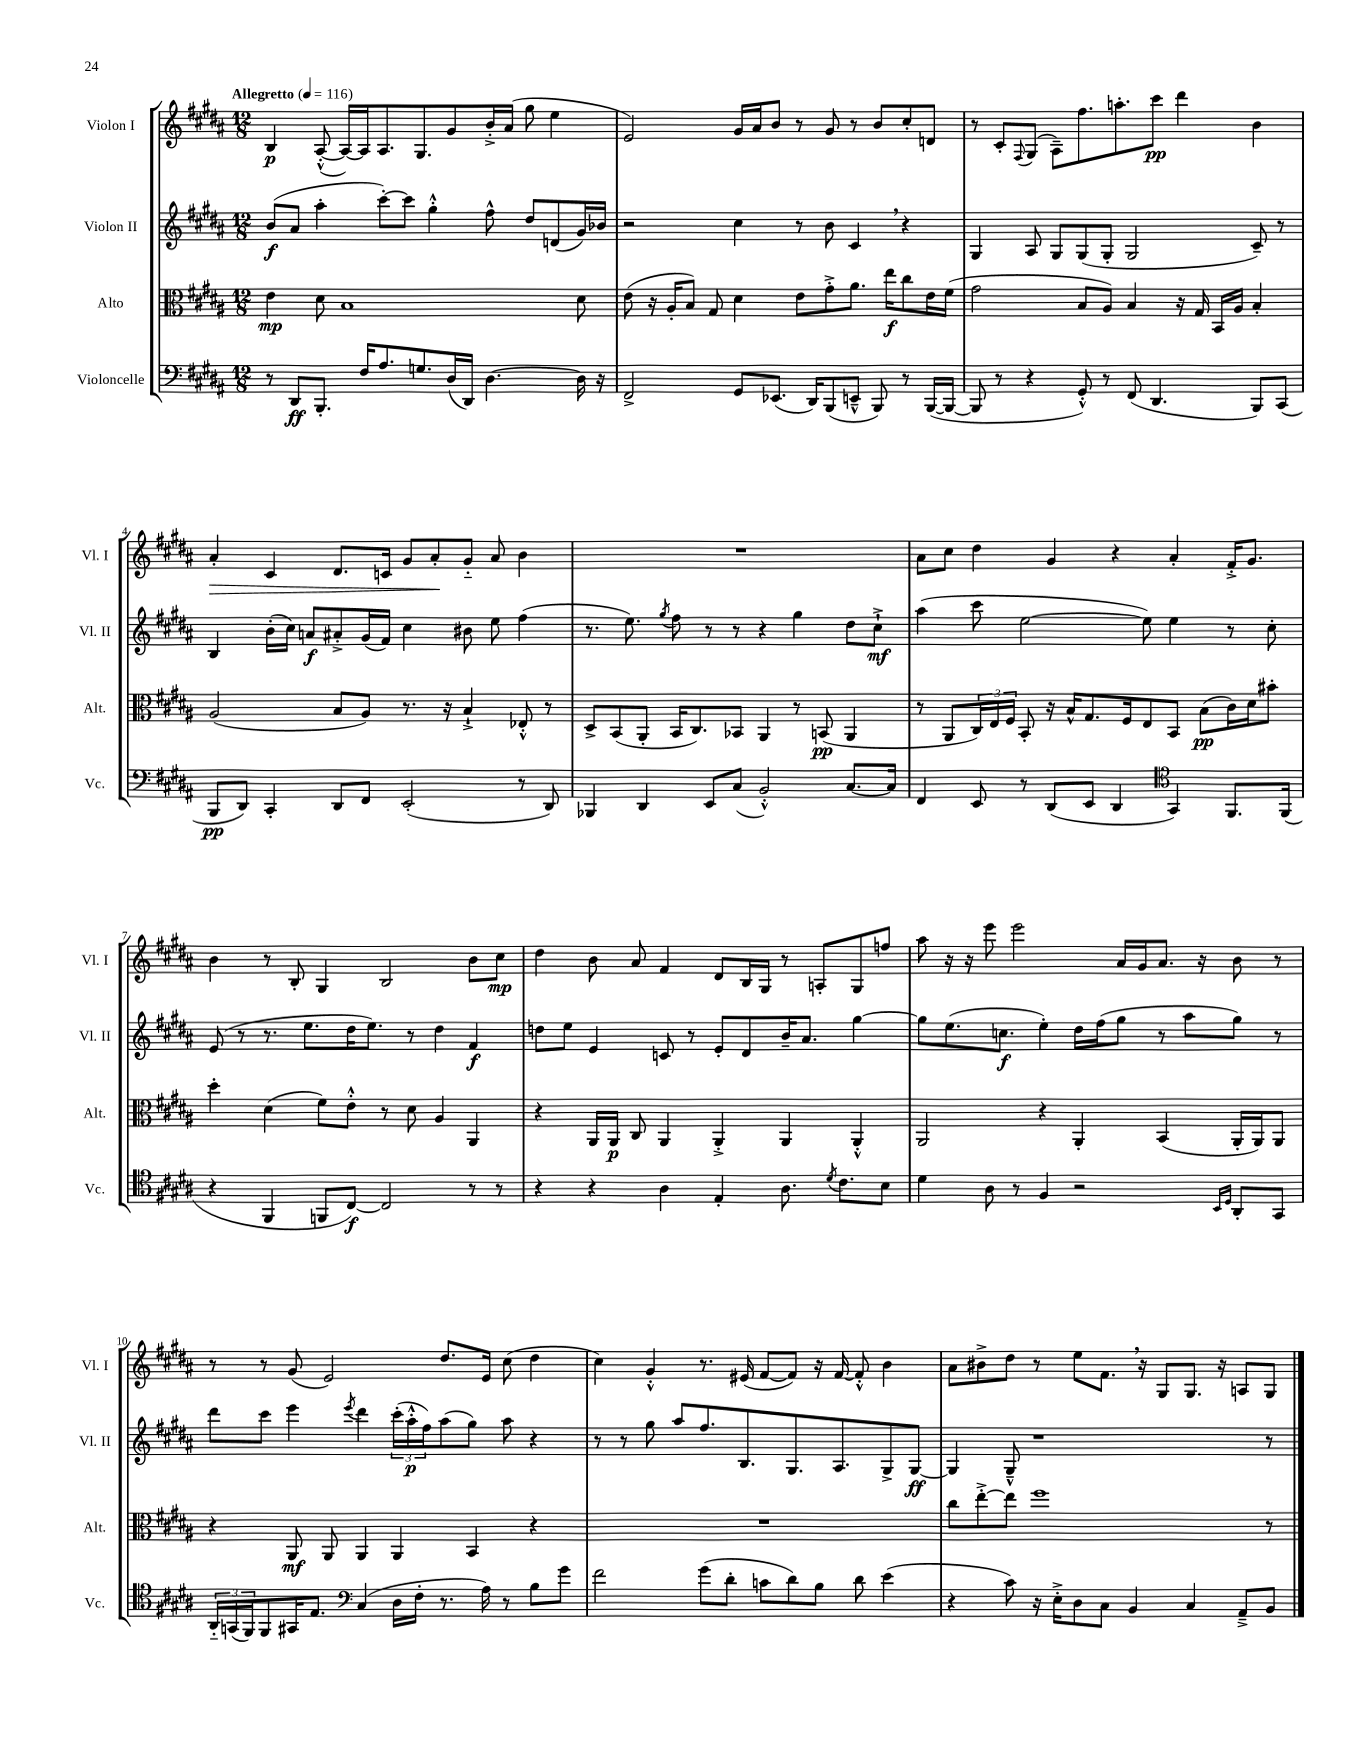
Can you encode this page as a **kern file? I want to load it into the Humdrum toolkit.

**kern	**dynam	**kern	**dynam	**kern	**dynam	**kern	**dynam
*part4	*part4	*part3	*part3	*part2	*part2	*part1	*part1
*staff4	*staff4	*staff3	*staff3	*staff2	*staff2	*staff1	*staff1
*I"Violoncelle	*	*I"Alto	*	*I"Violon II	*	*I"Violon I	*
*I'Vc.	*	*I'Alt.	*	*I'Vl. II	*	*I'Vl. I	*
*clefF4	*	*clefC3	*	*clefG2	*	*clefG2	*
*k[f#c#g#d#a#]	*	*k[f#c#g#d#a#]	*	*k[f#c#g#d#a#]	*	*k[f#c#g#d#a#]	*
*M12/8	*	*M12/8	*	*M12/8	*	*M12/8	*
*MM116	*	*MM116	*	*MM116	*	*MM116	*
=1	=1	=1	=1	=1	=1	=1	=1
!	!	!	!	!	!	!LO:TX:a:B:t=Allegretto	!
8r	.	4e\	mp	(8b/L	f	4B/	p
8DD#/L	ff	.	.	8a#/J	.	.	.
8.BBB'/J	.	8d#\	.	4aa#'\	.	([8A#'^^/	.
.	.	1B	.	.	.	16A#/LL_)	.
16F#/KL	.	.	.	.	.	16A#/J]	.
8.A#/	.	.	.	[8ccc#'\L)	.	8.A#/	.
.	.	.	.	8ccc#\J]	.	.	.
8.Gn/	.	.	.	.	.	8.G#/	.
.	.	.	.	4gg#'^^\	.	.	.
(16D#/L	.	.	.	.	.	8g#/	.
16DD#/JJ)	.	.	.	.	.	.	.
[4.D#\	.	.	.	8ff#^^\	.	16b'^/L	.
.	.	.	.	.	.	(16a#/JJ	.
.	.	.	.	8dd#/L	.	8gg#\	.
.	.	.	.	(8dn/	.	4ee\	.
16D#\]	.	8d#\	.	16g#/L)	.	.	.
16r	.	.	.	16b-X/JJ	.	.	.
=2	=2	=2	=2	=2	=2	=2	=2
2FF#^/	.	(8e\	.	2r	.	2e/)	.
.	.	16r	.	.	.	.	.
.	.	16A#'/KL	.	.	.	.	.
.	.	8B/J)	.	.	.	.	.
.	.	8G#/	.	.	.	.	.
8GG#/L	.	4d#\	.	4cc#\	.	16g#/LL	.
.	.	.	.	.	.	16a#/J	.
(8.EE-X/J	.	.	.	.	.	8b/J	.
.	.	8e\L	.	8r	.	8r	.
16DD#/KL)	.	.	.	.	.	.	.
(8BBB/	.	8g#'^\	.	8b\	.	8g#/	.
8EEn~^^/J	.	8.a#\J	.	4c#,/	.	8r	.
8BBB/)	.	.	.	.	.	8b/L	.
.	.	16ee\KL	f	.	.	.	.
8r	.	8cc#\	.	4r	.	8cc#'/	.
([16BBB/LL	.	16e\L	.	.	.	8dn/J	.
16BBB/JJ_	.	(16f#\JJ	.	.	.	.	.
=3	=3	=3	=3	=3	=3	=3	=3
8BBB/]	.	2g#\	.	4G#/	.	8r	.
8r	.	.	.	.	.	8c#'/L	.
.	.	.	.	.	.	8qqF#/	.
4r	.	.	.	8A#/	.	(8G#/J	.
.	.	.	.	8G#/L	.	8A#~\L)	.
8GG#'^^/)	.	8B/L	.	(8G#/	.	8.ff#\	.
8r	.	8A#/J)	.	8G#'/J	.	.	.
.	.	.	.	.	.	8.aan'\	.
(8FF#/	.	4B/	.	2G#/	.	.	.
4.DD#/	.	.	.	.	.	8ccc#\J	pp
.	.	16r	.	.	.	4ddd#\	.
.	.	16G#/	.	.	.	.	.
.	.	16BB/LL	.	.	.	.	.
.	.	16A#/JJ	.	.	.	.	.
8BBB/L)	.	4B'/	.	8c#~/)	.	4b\	.
(8CC#/J	.	.	.	8r	.	.	.
!!LO:LB:g=z
=4	=4	=4	=4	=4	=4	=4	=4
!	!	!	!	!	!	!	!LO:HP:b
8BBB/L	pp	(2A#/	.	4B/	.	4a#'/	>
8DD#/J)	.	.	.	.	.	.	.
4CC#'/	.	.	.	(16b'\LL	.	4c#/	.
.	.	.	.	16cc#\JJ)	.	.	.
.	.	.	.	8an/L	f	.	.
8DD#/L	.	8B/L	.	8a#X'^/	.	8.d#/L	.
8FF#/J	.	8A#/J)	.	(16g#/L	.	.	.
.	.	.	.	16f#/JJ)	.	16cn/Jk	.
(2EE'/	.	8.r	.	4cc#\	.	8g#/L	.
.	.	.	.	.	.	8a#'/	.
.	.	16r	.	.	.	.	.
.	.	4B`^/	.	8b#X\	.	8g#/J	]
.	.	.	.	8ee\	.	8a#/	.
8r	.	8E-X'^^/	.	(4ff#\	.	4b\	.
8DD#/)	.	8r	.	.	.	.	.
=5	=5	=5	=5	=5	=5	=5	=5
4BBB-X/	.	8D#^/L	.	8.r	.	1.r	.
.	.	(8BB/	.	.	.	.	.
.	.	.	.	8.ee\)	.	.	.
4DD#/	.	8AA#'/J	.	.	.	.	.
.	.	.	.	8qgg#/	.	.	.
.	.	16BB/KL	.	8ff#\	.	.	.
.	.	8.C#/)	.	.	.	.	.
8EE/L	.	.	.	8r	.	.	.
(8C#/J	.	8BB-X/J	.	8r	.	.	.
2BB'^^/)	.	4AA#/	.	4r	.	.	.
.	.	8r	.	4gg#\	.	.	.
.	.	(8BBn/	pp	.	.	.	.
[8.C#/L	.	4AA#/	.	8dd#\L	.	.	.
.	.	.	.	8cc#`^\J	mf	.	.
16C#/Jk]	.	.	.	.	.	.	.
=6	=6	=6	=6	=6	=6	=6	=6
4FF#/	.	8r	.	(4aa#\	.	8a#\L	.
.	.	8AA#/L	.	.	.	8cc#\J	.
8EE/	.	24C#/L)	.	8ccc#\	.	4dd#\	.
.	.	24E/	.	.	.	.	.
.	.	24F#/JJ	.	.	.	.	.
8r	.	8BB'/	.	[2ee\	.	.	.
(8DD#/L	.	16r	.	.	.	4g#/	.
.	.	16B^^/KL	.	.	.	.	.
8EE/J	.	8.G#/	.	.	.	.	.
4DD#/	.	.	.	.	.	4r	.
.	.	16F#/k	.	.	.	.	.
.	.	8E/	.	8ee\])	.	.	.
*clefC4	*	*	*	*	*	*	*
4GG#/)	.	8BB/J	.	4ee\	.	4a#'/	.
.	.	(8B\L	pp	.	.	.	.
8.FF#/L	.	16c#\L)	.	8r	.	16f#'^/KL	.
.	.	16d#\J	.	.	.	8.g#/J	.
.	.	8b#X'\J	.	8cc#'\	.	.	.
(16FF#/Jk	.	.	.	.	.	.	.
!!LO:LB:g=z
=7	=7	=7	=7	=7	=7	=7	=7
4r	.	4dd#'\	.	(8e/	.	4b\	.
.	.	.	.	8r	.	.	.
4FF#/	.	(4d#\	.	8.r	.	8r	.
.	.	.	.	.	.	8B'/	.
.	.	.	.	8.ee\L	.	.	.
8FFn/L	.	8f#\L)	.	.	.	4G#/	.
[8C#/J)	f	8e'^^\J	.	16dd#\K	.	.	.
.	.	.	.	8.ee\J)	.	.	.
2C#/]	.	8r	.	.	.	2B/	.
.	.	8d#\	.	8r	.	.	.
.	.	4A#/	.	4dd#\	.	.	.
8r	.	4AA#/	.	4f#/	f	8b\L	.
8r	.	.	.	.	.	8cc#\J	mp
=8	=8	=8	=8	=8	=8	=8	=8
4r	.	4r	.	8ddn\L	.	4dd#\	.
.	.	.	.	8ee\J	.	.	.
4r	.	16AA#/LL	.	4e/	.	8b\	.
.	.	16AA#/JJ	p	.	.	.	.
.	.	8C#/	.	.	.	8a#/	.
4A#\	.	4AA#/	.	8cn/	.	4f#/	.
.	.	.	.	8r	.	.	.
4E'/	.	4AA#'^/	.	8e'/L	.	8d#/L	.
.	.	.	.	8d#/	.	16B/L	.
.	.	.	.	.	.	16G#/JJ	.
8.A#\	.	4AA#/	.	16b~/K	.	8r	.
.	.	.	.	8.a#/J	.	.	.
.	.	.	.	.	.	8An'/L	.
8qd#/	.	.	.	.	.	.	.
8.c#\L	.	.	.	.	.	.	.
.	.	4AA#'^^/	.	[4gg#\	.	8G#/	.
8B\J	.	.	.	.	.	8ffn/J	.
=9	=9	=9	=9	=9	=9	=9	=9
4d#\	.	2AA#/	.	8gg#\L]	.	8aa#\	.
.	.	.	.	(8.ee\	.	16r	.
.	.	.	.	.	.	16r	.
8A#\	.	.	.	.	.	8eee\	.
.	.	.	.	8.ccn\J	f	.	.
8r	.	.	.	.	.	2eee\	.
4F#/	.	4r	.	4ee'\)	.	.	.
2r	.	4AA#'/	.	16dd#\LL	.	.	.
.	.	.	.	(16ff#\J	.	.	.
.	.	.	.	8gg#\J	.	16a#/LL	.
.	.	.	.	.	.	16g#/J	.
.	.	(4BB/	.	8r	.	8.a#/J	.
.	.	.	.	8aa#\L	.	.	.
.	.	.	.	.	.	16r	.
16qqBB/LL	.	.	.	.	.	.	.
16qqD#/JJ	.	.	.	.	.	.	.
8AA#'/L	.	16AA#'/LL	.	8gg#\J)	.	8b\	.
.	.	16AA#/J)	.	.	.	.	.
8GG#/J	.	8AA#/J	.	8r	.	8r	.
!!LO:LB:g=z
=10	=10	=10	=10	=10	=10	=10	=10
24AA#/LL	.	4r	.	8ddd#\L	.	8r	.
(24GGn/	.	.	.	.	.	.	.
24FF#/J)	.	.	.	.	.	.	.
8FF#/	.	.	.	8ccc#\J	.	8r	.
16GG#X/K	.	8AA#/	mf	4eee\	.	(8g#/	.
8.E/J	.	.	.	.	.	.	.
.	.	8AA#/	.	.	.	2e/)	.
*clefF4	*	*	*	*	*	*	*
.	.	.	.	8qeee/	.	.	.
(4C#/	.	4AA#/	.	4ddd#\	.	.	.
16D#\LL	.	4AA#/	.	(24ccc#'\LL	.	.	.
.	.	.	.	24aa#'^^\	p	.	.
16F#'\JJ	.	.	.	.	.	.	.
.	.	.	.	24ff#\J)	.	.	.
8.r	.	.	.	(8aa#\	.	8.dd#/L	.
.	.	4BB/	.	8gg#\J)	.	.	.
16A#\)	.	.	.	.	.	16e/Jk	.
8r	.	.	.	8aa#\	.	(8cc#\	.
8B\L	.	4r	.	4r	.	4dd#\	.
8g#\J	.	.	.	.	.	.	.
=11	=11	=11	=11	=11	=11	=11	=11
2f#\	.	1.r	.	8r	.	4cc#\)	.
.	.	.	.	8r	.	.	.
.	.	.	.	8gg#\	.	4g#'^^/	.
.	.	.	.	8aa#/L	.	.	.
(8g#\L	.	.	.	8.ff#/	.	8.r	.
8d#'\J	.	.	.	.	.	.	.
.	.	.	.	8.B/	.	(16e#X/	.
8cn\L	.	.	.	.	.	[8f#/L	.
8d#\)	.	.	.	8.G#/	.	8f#/J])	.
8B\J	.	.	.	.	.	16r	.
.	.	.	.	8.A#/	.	[16f#/	.
8d#\	.	.	.	.	.	8f#'^^/]	.
(4e\	.	.	.	8G#^/	.	4b\	.
.	.	.	.	[8G#/J	ff	.	.
=12	=12	=12	=12	=12	=12	=12	=12
4r	.	8cc#\L	.	4G#/]	.	8a#\L	.
.	.	[8ee'^\	.	.	.	8b#X^\	.
8c#\)	.	8ee\J]	.	8G#~^^/	.	8dd#\J	.
16r	.	1ff#	.	1r	.	8r	.
16E'^\KL	.	.	.	.	.	.	.
8D#\	.	.	.	.	.	8ee\L	.
8C#\J	.	.	.	.	.	8.f#,\J	.
4BB/	.	.	.	.	.	.	.
.	.	.	.	.	.	16r	.
.	.	.	.	.	.	8G#/L	.
4C#/	.	.	.	.	.	8.G#/J	.
.	.	.	.	.	.	16r	.
8AA#~^/L	.	.	.	.	.	8An/L	.
8BB/J	.	8r	.	8r	.	8G#/J	.
==	==	==	==	==	==	==	==
*-	*-	*-	*-	*-	*-	*-	*-
